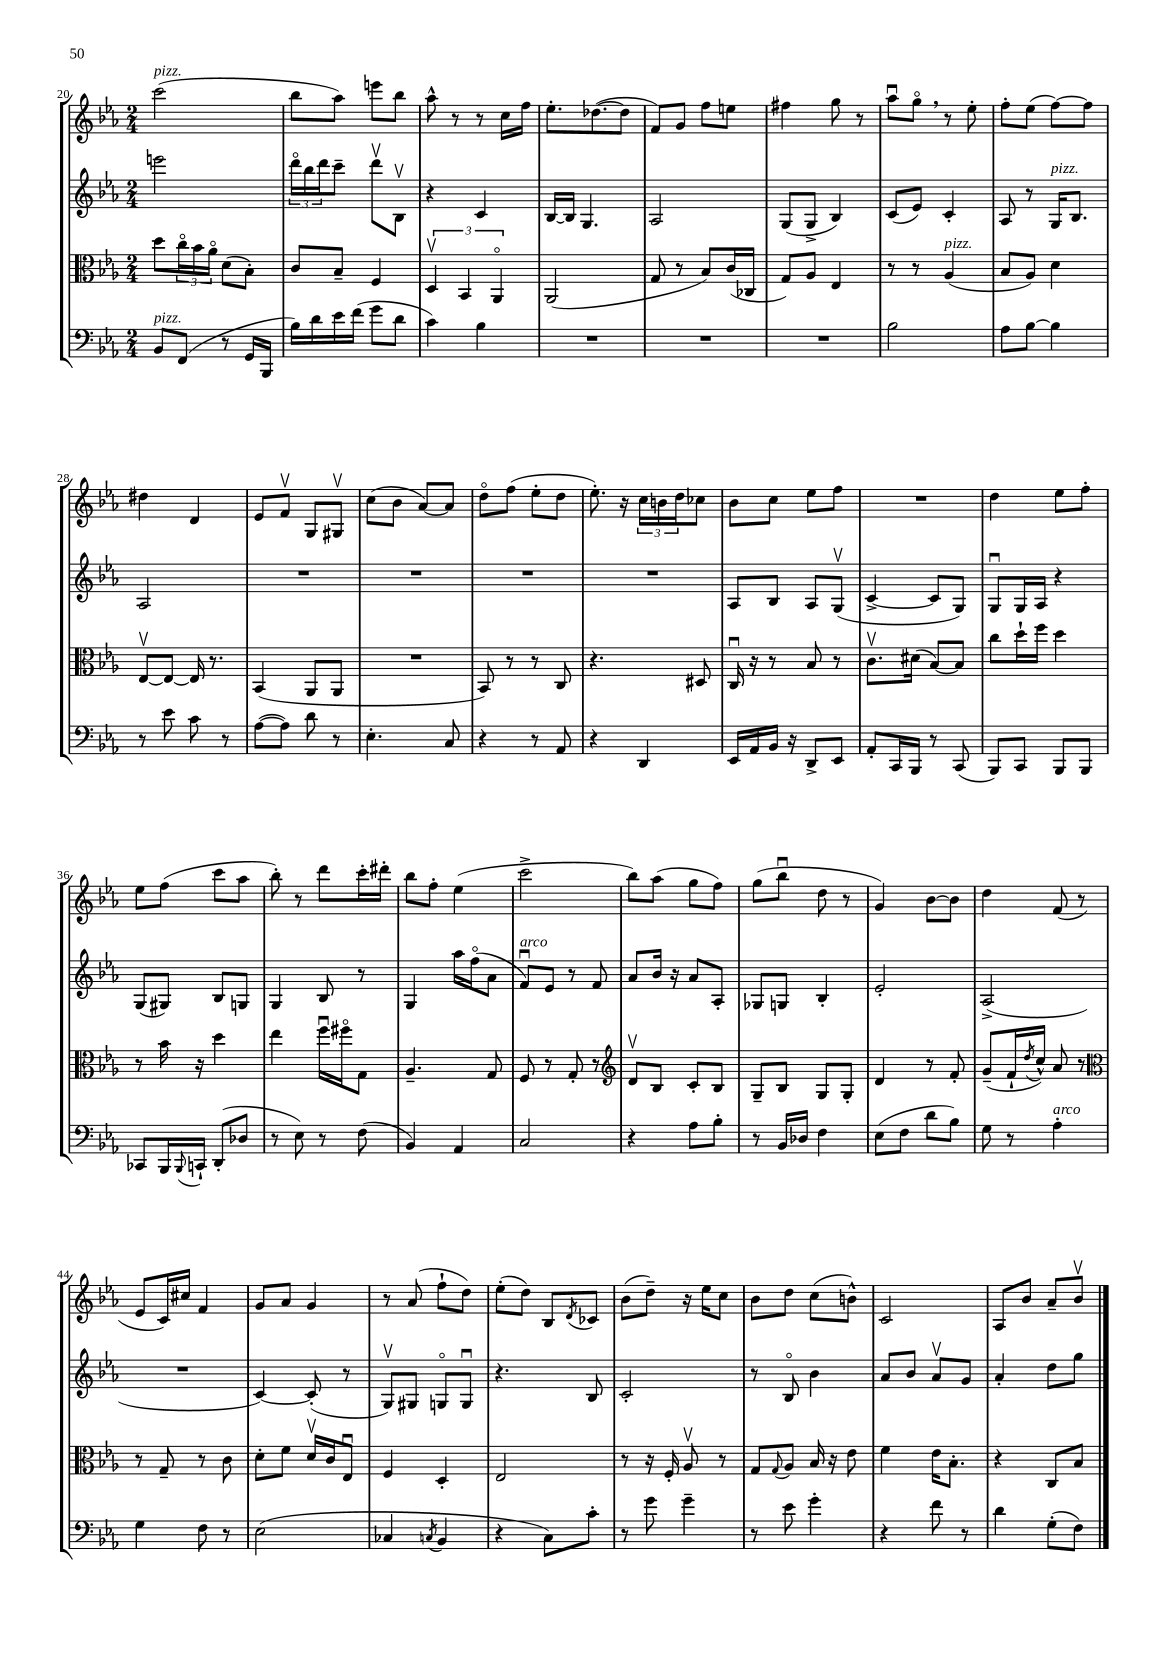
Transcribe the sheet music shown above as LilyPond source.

<<
\new StaffGroup <<
\new Staff = "s0" {
    \clef treble \key ees \major \numericTimeSignature \time 2/4
    c'''2^\markup { \italic "pizz." }( |
    bes''8 aes''8) e'''8 bes''8 |
    aes''8-^ r8 r8 c''16 f''16 |
    ees''8.-. des''8.~( des''8 |
    f'8) g'8 f''8 e''8 |
    fis''4 g''8 r8 |
    aes''8\downbow g''8\flageolet \breathe r8 ees''8-. |
    f''8-. ees''8( f''8~) f''8 |
    dis''4 d'4 |
    ees'8 f'8\upbow g8 gis8\upbow |
    c''8( bes'8 aes'8~) aes'8 |
    d''8\flageolet f''8( ees''8-. d''8 |
    ees''8.-.) r16 \tuplet 3/2 { c''16 b'16 d''16 } ces''8 |
    bes'8 c''8 ees''8 f''8 |
    R2 |
    d''4 ees''8 f''8-. |
    ees''8 f''8( c'''8 aes''8 |
    bes''8-.) r8 d'''8 c'''16-. dis'''16-. |
    bes''8 f''8-. ees''4( |
    c'''2-> |
    bes''8) aes''8( g''8 f''8) |
    g''8( bes''8\downbow d''8 r8 |
    g'4) bes'8~ bes'8 |
    d''4 f'8( r8 |
    ees'8 c'16) cis''16 f'4 |
    g'8 aes'8 g'4 |
    r8 aes'8( f''8-! d''8) |
    ees''8-.( d''8) bes8 \acciaccatura { d'8 } ces'8 |
    bes'8( d''8--) r16 ees''16 c''8 |
    bes'8 d''8 c''8( b'8-^) |
    c'2 |
    aes8 bes'8 aes'8-- bes'8\upbow \bar "|." |
}
\new Staff = "s1" {
    \clef treble \key ees \major \numericTimeSignature \time 2/4
    e'''2 |
    \tuplet 3/2 { d'''16\flageolet bes''16 d'''16 } c'''8-- d'''8\upbow bes8\upbow |
    r4 c'4 |
    bes16~ bes16 g4. |
    aes2 |
    g8( g8-> bes4) |
    c'8( ees'8) c'4-. |
    aes8 r8 g16^\markup { \italic "pizz." } bes8. |
    aes2 |
    R2 |
    R2 |
    R2 |
    R2 |
    aes8 bes8 aes8 g8\upbow( |
    c'4~-> c'8 g8) |
    g8\downbow g16 aes16 r4 |
    g8( gis8) bes8 g8 |
    g4 bes8 r8 |
    g4 aes''16 f''16\flageolet( aes'8 |
    f'8\downbow^\markup { \italic "arco" }) ees'8 r8 f'8 |
    aes'8 bes'16 r16 aes'8 aes8-. |
    ges8 g8 bes4-. |
    ees'2-. |
    aes2->( |
    R2 |
    c'4~) c'8-.( r8 |
    g8\upbow) gis8 g8\flageolet g8\downbow |
    r4. bes8 |
    c'2-. |
    r8 bes8\flageolet bes'4 |
    aes'8 bes'8 aes'8\upbow g'8 |
    aes'4-. d''8 g''8 \bar "|." |
}
\new Staff = "s2" {
    \clef alto \key ees \major \numericTimeSignature \time 2/4
    d''8 \tuplet 3/2 { c''16\flageolet bes'16 aes'16\flageolet } d'8( bes8-.) |
    c'8 bes8-- f4 |
    \tuplet 3/2 { d4\upbow bes,4 aes,4\flageolet } |
    aes,2( |
    g8 r8 bes8) c'16( ces16 |
    g8) aes8 ees4 |
    r8 r8 aes4^\markup { \italic "pizz." }( |
    bes8 aes8) d'4 |
    ees8~\upbow ees8~ ees16 r8. |
    bes,4( aes,8 aes,8 |
    R2 |
    bes,8) r8 r8 c8 |
    r4. dis8 |
    c16\downbow r16 r8 bes8 r8 |
    c'8.\upbow dis'16( bes8~) bes8 |
    c''8 d''16-! f''16 d''4 |
    r8 bes'16 r16 d''4 |
    ees''4 f''16\downbow fis''16\flageolet g8 |
    aes4.-- g8 |
    f8 r8 g8-. r8 |
    \clef treble d'8\upbow bes8 c'8-. bes8 |
    g8-- bes8 g8 g8-. |
    d'4 r8 f'8-. |
    g'8--( f'16-! \acciaccatura { d''8 } c''16-^) aes'8 r8 |
    \clef alto r8 g8-- r8 c'8 |
    d'8-. f'8 d'16\upbow c'16 ees8\downbow |
    f4 d4-. |
    ees2 |
    r8 r16 f16-. aes8\upbow r8 |
    g8 \appoggiatura { g8 } aes8 bes16 r16 ees'8 |
    f'4 ees'16 bes8.-. |
    r4 c8 bes8 \bar "|." |
}
\new Staff = "s3" {
    \clef bass \key ees \major \numericTimeSignature \time 2/4
    bes,8^\markup { \italic "pizz." } f,8( r8 g,16 bes,,16 |
    bes16) d'16 ees'16 f'16( g'8 d'8 |
    c'4) bes4 |
    R2 |
    R2 |
    R2 |
    bes2 |
    aes8 bes8~ bes4 |
    r8 ees'8 c'8 r8 |
    aes8~( aes8) d'8 r8 |
    ees4.-. c8 |
    r4 r8 aes,8 |
    r4 d,4 |
    ees,16 aes,16 bes,16 r16 d,8-> ees,8 |
    aes,8-. c,16 bes,,16 r8 c,8( |
    bes,,8) c,8 bes,,8 bes,,8 |
    ces,8 bes,,16 \appoggiatura { bes,,8 } c,16-! d,8-.( des8 |
    r8 ees8) r8 f8( |
    bes,4) aes,4 |
    c2 |
    r4 aes8 bes8-. |
    r8 bes,16 des16 f4 |
    ees8( f8 d'8 bes8) |
    g8 r8 aes4-.^\markup { \italic "arco" } |
    g4 f8 r8 |
    ees2( |
    ces4 \acciaccatura { c8 } bes,4 |
    r4 c8) c'8-. |
    r8 g'8 g'4-- |
    r8 ees'8 g'4-. |
    r4 f'8 r8 |
    d'4 g8-.( f8) \bar "|." |
}
>>
>>
\layout { \context { \Score currentBarNumber = #20 } }
